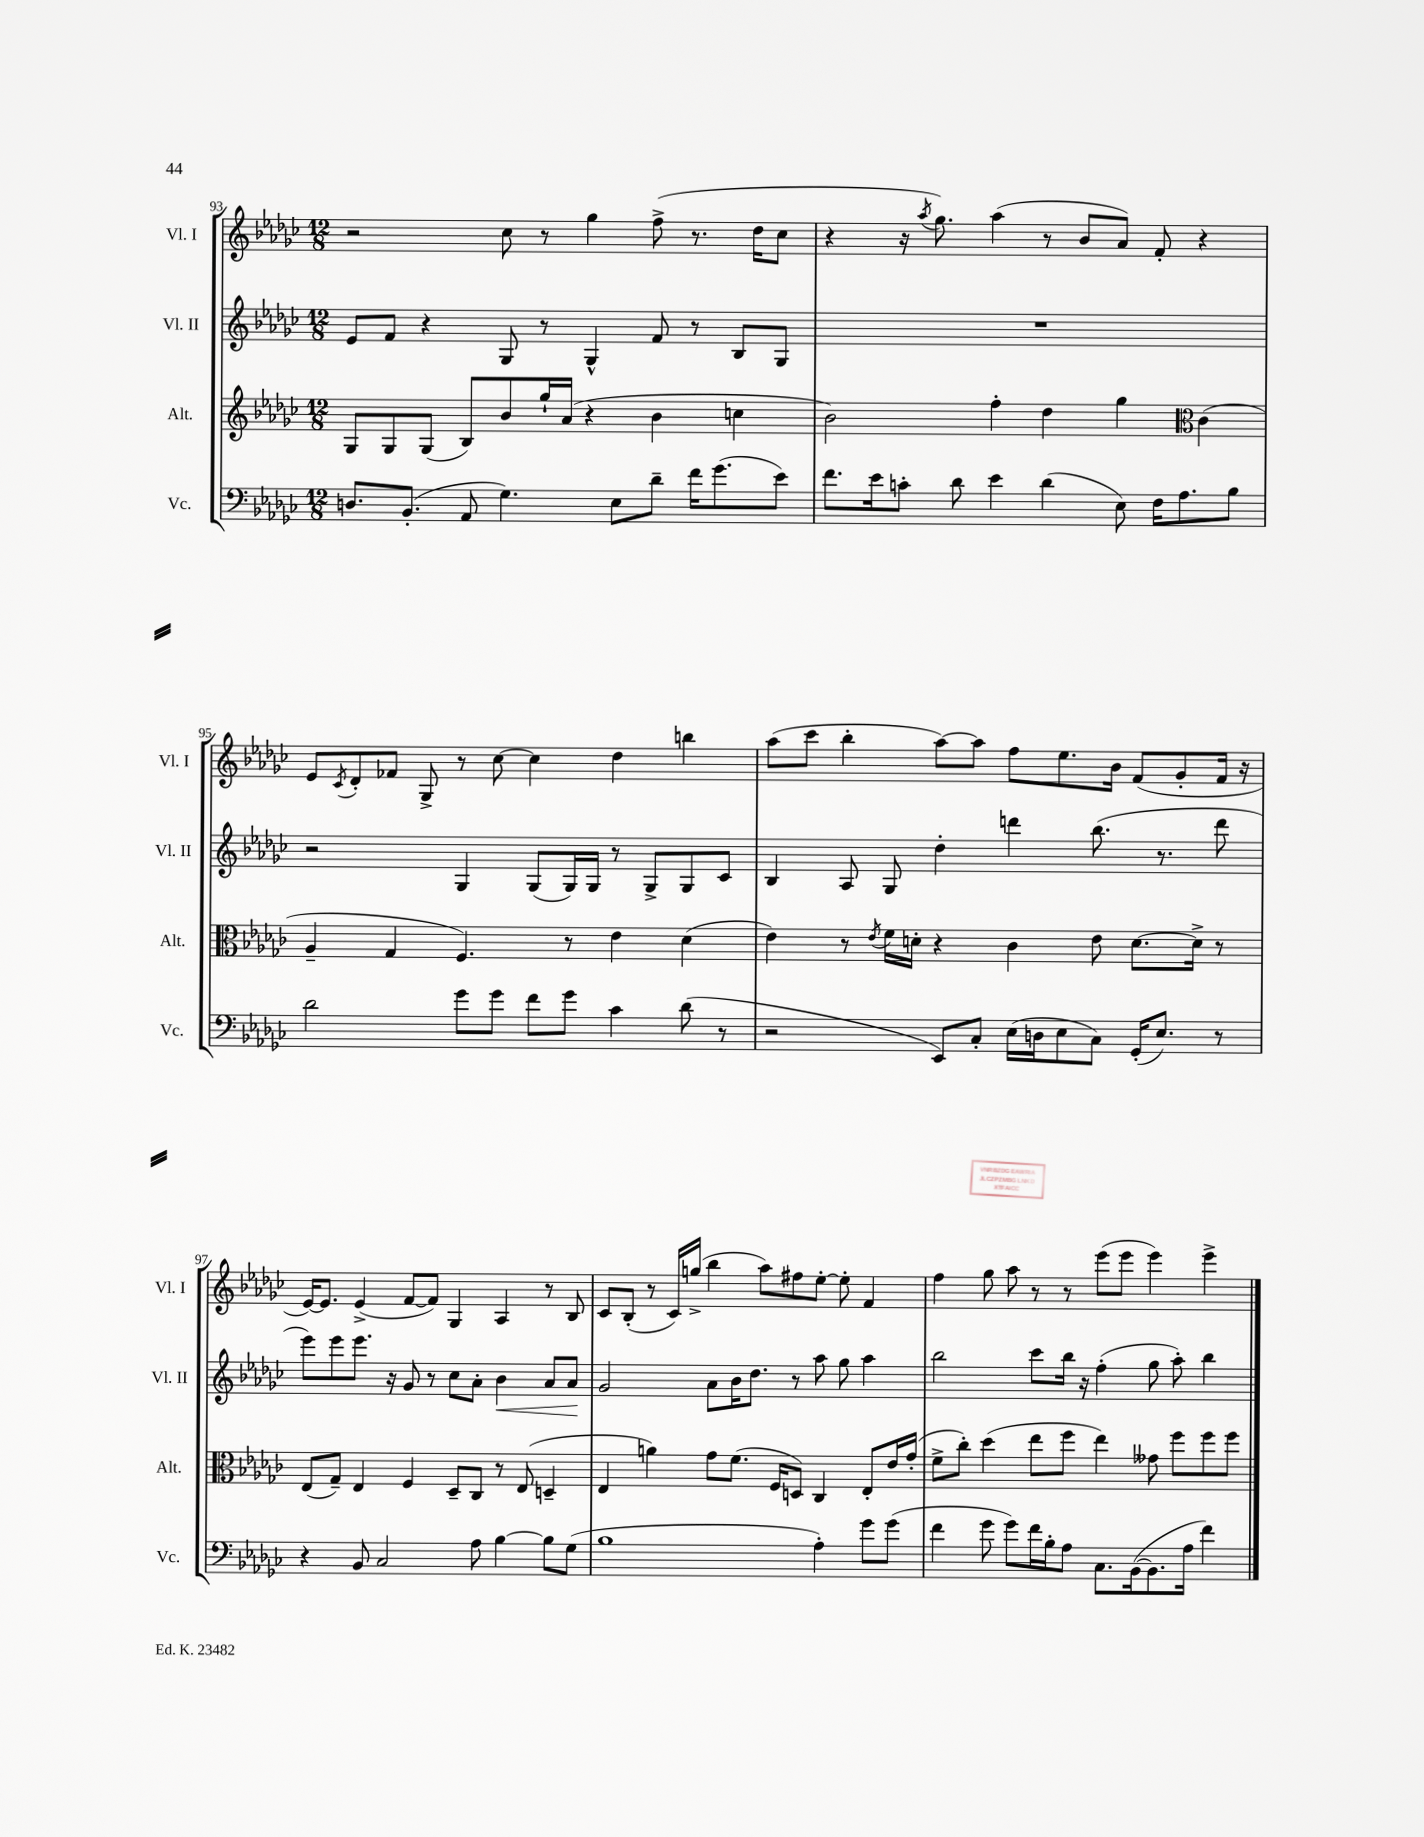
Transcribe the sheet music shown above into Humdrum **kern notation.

**kern	**kern	**kern	**dynam	**kern
*part4	*part3	*part2	*part2	*part1
*staff4	*staff3	*staff2	*staff2	*staff1
*I"Vc.	*I"Alt.	*I"Vl. II	*	*I"Vl. I
*I'Vc.	*I'Alt.	*I'Vl. II	*	*I'Vl. I
*clefF4	*clefG2	*clefG2	*	*clefG2
*k[b-e-a-d-g-c-]	*k[b-e-a-d-g-c-]	*k[b-e-a-d-g-c-]	*	*k[b-e-a-d-g-c-]
*M12/8	*M12/8	*M12/8	*	*M12/8
=93	=93	=93	=93	=93
8.Dn/L	8G-/L	8e-/L	.	2r
.	8G-/	8f/J	.	.
(8.BB-'/J	.	.	.	.
.	(8G-/J	4r	.	.
8AA-/	8B-/L)	.	.	.
4.G-\)	8b-/	8G-/	.	8cc-\
.	16gg-`/L	8r	.	8r
.	(16a-/JJ	.	.	.
.	4r	4G-^^/	.	4gg-\
8E-\L	.	.	.	.
8d-~\J	4b-\	8f/	.	(8ff^\
16f\KL	.	8r	.	8.r
(8.g-\	.	.	.	.
.	4ccn\	8B-/L	.	.
.	.	.	.	16dd-\KL
8e-\J)	.	8G-/J	.	8cc-\J
=94	=94	=94	=94	=94
8.f\L	2b-\)	1.r	.	4r
16e-\k	.	.	.	.
8cn'\J	.	.	.	16r
.	.	.	.	8qaa-/
.	.	.	.	8.gg-\)
8d-\	.	.	.	.
4e-\	4ff'\	.	.	(4aa-\
(4d-\	4dd-\	.	.	8r
.	.	.	.	8b-/L
8E-\)	4gg-\	.	.	8a-/J)
16F\KL	.	.	.	8f'/
8.A-\	.	.	.	.
*	*clefC3	*	*	*
.	(4c-\	.	.	4r
8B-\J	.	.	.	.
!!LO:LB:g=z
=95	=95	=95	=95	=95
2d-\	4A-~/	2r	.	8e-/L
.	.	.	.	8qc-/
.	.	.	.	8d-'/
.	4G-/	.	.	8f-X/J
.	.	.	.	8G-^/
8g-\L	4.F/)	4G-/	.	8r
8g-\J	.	.	.	[8cc-\
8f\L	.	(8G-/L	.	4cc-\]
8g-\J	8r	16G-/L)	.	.
.	.	16G-/JJ	.	.
4c-\	4e-\	8r	.	4dd-\
.	.	8G-^/L	.	.
(8d-\	(4d-\	8G-/	.	4bbn\
8r	.	8c-/J	.	.
=96	=96	=96	=96	=96
2r	4e-\)	4B-/	.	(8aa-\L
.	.	.	.	8ccc-\J
.	8r	8A-/	.	4bb-'\
.	8qe-/	.	.	.
.	16f\LL	8G-/	.	.
.	16dn'\JJ	.	.	.
8EE-/L)	4r	4dd-'\	.	[8aa-\L)
8C-'/J	.	.	.	8aa-\J]
(16E-\LL	4c-\	4dddn\	.	8ff\L
16Dn\J	.	.	.	.
8E-\	.	.	.	8.ee-\
8C-\J)	8e-\	(8.bb-\	.	.
.	.	.	.	16b-\Jk
(16GG-'/KL	[8.d\L	.	.	(8f/L
8.E-/J)	.	8.r	.	.
.	.	.	.	8g-'/
.	16d^\Jk]	.	.	.
8r	8r	8ddd\	.	16f/Jk
.	.	.	.	16r
!!LO:LB:g=z
=97	=97	=97	=97	=97
4r	(8E-/L	8eee-\L)	.	[16e-/KL)
.	.	.	.	8.e-/J]
.	8G-~/J)	8eee-\	.	.
8BB-/	4E-/	8.eee-\J	.	(4e-^/
2C-/	.	.	.	.
.	.	16r	.	.
.	4F/	8g-/	.	[8f/L
.	.	8r	.	8f/J])
.	8D-~/L	8cc-\L	.	4G-/
8A-\	8C-/J	8a-'\J	.	.
!	!	!	!LO:HP:b	!
[4B-\	8r	4b-\	<	4A-/
.	(8E-/	.	.	.
8B-\L]	4Dn~/	8a-/L	.	8r
(8G-\J	.	8a-/J	.	8B-/
.	.	.	[	.
=98	=98	=98	=98	=98
1B-	4E-/	2g-/	.	8c-/L
.	.	.	.	(8B-'/J
.	4an\)	.	.	8r
.	.	.	.	16c-/LL)
.	.	.	.	(16ggn^/JJ
.	8g-\L	8a-\L	.	4bb-\
.	(8.f\J	16b-\K	.	.
.	.	8.dd-\J	.	.
.	.	.	.	8aa-\L)
.	16F/KL	.	.	.
.	8Dn/J)	8r	.	8ff#X\
4A-'\)	4C-/	8aa-\	.	[8ee-'\J
.	.	8gg-\	.	8ee-'\]
8g-\L	8E-'/L	4aa-\	.	4f/
(8g-\J	16e-/L	.	.	.
.	(16g-'/JJ	.	.	.
=99	=99	=99	=99	=99
4f\	8f^\L	2bb-\	.	4ff\
.	8cc-'\J)	.	.	.
8g-\	(4dd-\	.	.	8gg-\
8g-\L)	.	.	.	8aa-\
16f\L	8ee-\L	8ccc-\L	.	8r
16B-'\J	.	.	.	.
8A-\J	8ff\J	16bb-\Jk	.	8r
.	.	16r	.	.
8.C-\L	4ee-\)	(4ff'\	.	(8eee-\L
.	.	.	.	8eee-\J
([16BB-\k	.	.	.	.
8.BB-\]	8g--X\	8gg-\	.	4eee-\)
.	8ff\L	8aa-'\)	.	.
16A-\Jk	.	.	.	.
4f\)	8ff\	4bb-\	.	4eee-^\
.	8ff\J	.	.	.
==	==	==	==	==
*-	*-	*-	*-	*-
